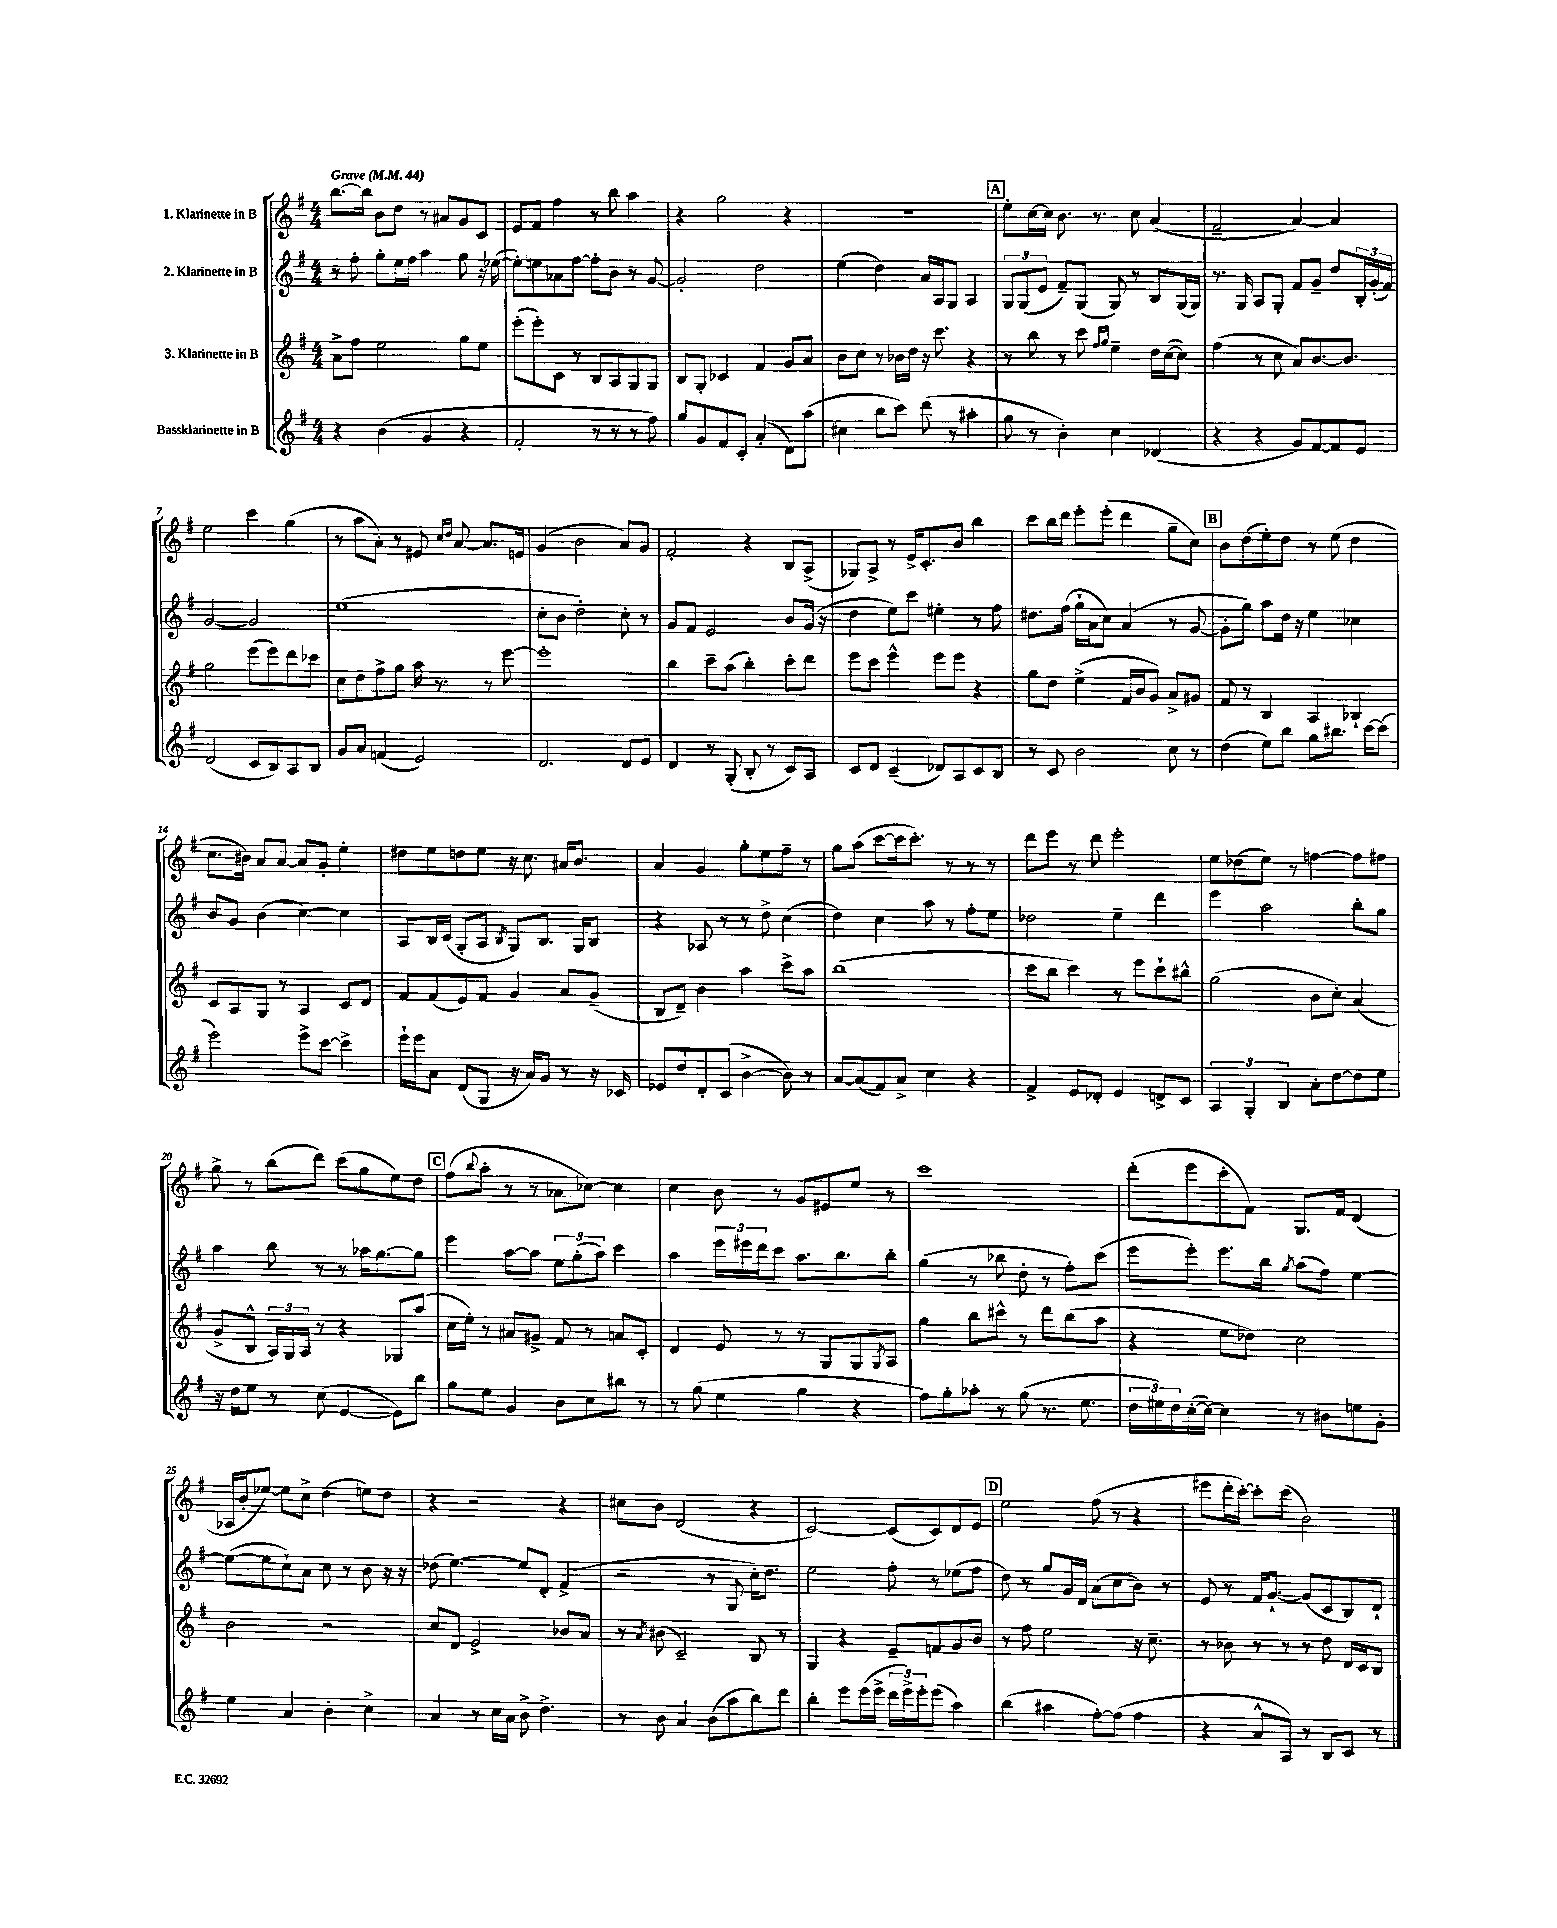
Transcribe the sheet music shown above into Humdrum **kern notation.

**kern	**kern	**kern	**kern
*part4	*part3	*part2	*part1
*staff4	*staff3	*staff2	*staff1
*I"Bassklarinette in B	*I"3. Klarinette in B	*I"2. Klarinette in B	*I"1. Klarinette in B
*clefG2	*clefG2	*clefG2	*clefG2
*k[f#]	*k[f#]	*k[f#]	*k[f#]
*M4/4	*M4/4	*M4/4	*M4/4
*MM44	*MM44	*MM44	*MM44
=1	=1	=1	=1
!	!	!	!LO:TX:a:B:t=Grave
4r	8a^\L	8r	[8.bb\L
.	8ff#\J	8ff#'\	.
.	.	.	16bb\Jk]
(4b\	2ee\	8gg'\L	8b\L
.	.	16ee\L	8dd\J
.	.	16ff#\JJ	.
4g/	.	4aa\	8r
.	.	.	8a#X/L
4r	8gg\L	8gg\	8g/
.	8ee\J	16r	8c/J
.	.	([16ee-X\	.
=2	=2	=2	=2
2f#'/	(8eee'\L	8ee-'\L])	8e/L
.	8eee'\)	8een\	8f#/J
.	8c\J	8a-X\	4ff#\
.	8r	[8ff#\J	.
8r	8B/L	8ff#'\L]	8r
8r	8A/	8b\J	8bb\
8r	8G/	8r	4aa\
8ff#\)	8G/J	[8g/	.
=3	=3	=3	=3
8gg/L	8B/L	2g'/]	4r
8g/	8G'/J	.	.
8f#/	4c-X/	.	2gg\
8c'/J	.	.	.
(4a'/	4f#/	2dd\	.
8d\L)	8g/L	.	4r
(8aa\J	8a/J	.	.
=4	=4	=4	=4
4cc#X\	8b\L	(4ee\	1r
.	8cc\J	.	.
8bb\L	8r	4dd\)	.
8ccc\J)	16b-X\LL	.	.
.	16dd\JJ	.	.
(8ddd\	16r	16a/LL	.
.	8.ccc\	16A/J	.
8r	.	8G/J	.
4aa#X'\	4r	4A/	.
!!LO:REH:place=s1:t=A
=5	=5	=5	=5
8gg\	8r	12G/L	8ee'\L
.	.	(12G/	.
8r	8bb\	.	[16cc\L
.	.	12e/J	.
.	.	.	16cc\JJ]
4b'\)	8r	8f#~/L)	8.b\
.	8ccc\	(8G/J	.
.	.	.	8.r
.	16qqff#/LL	.	.
.	16qqgg/JJ	.	.
4cc\	4ee~\	8G/)	.
.	.	8r	8cc\
(4d-X/	16dd\LL	8B/L	(4a/
.	([16cc\J	.	.
.	8cc\J])	(16G/L	.
.	.	16G/JJ)	.
=6	=6	=6	=6
4r	(4ff#\	8.r	2f#~/
.	.	16G/	.
4r	8r	8A/L	.
.	8cc\	8G'/J	.
8g/L)	8a/L)	8f#/L	[4a/)
[8f#/	[8.b/	8g~/J	.
8f#/]	.	8dd/L	4a/]
.	8.b/J]	.	.
8e/J	.	24B'/L	.
.	.	(24g'/	.
.	.	24f#/JJ)	.
!!LO:LB:g=z
=7	=7	=7	=7
(2d/	2gg\	[2g/	2ee\
8c/L	(8eee\L	2g/]	4ccc\
8B/)	8eee\)	.	.
8A/	8ddd\	.	(4gg\
8B/J	8ccc-X\J	.	.
=8	=8	=8	=8
8g/L	8cc\L	(1ee	8r
8a/J	8dd\	.	8aa\L
(4fn/	8ff#^\	.	8a'\J)
.	8gg\J	.	8r
2e/)	16aa\	.	8e#X/
.	8.r	.	.
.	.	.	16qqcc/LL
.	.	.	16qqdd/JJ
.	.	.	[8a/
.	8r	.	8.a/L]
.	[8eee\	.	.
.	.	.	16en/Jk
=9	=9	=9	=9
2.d/	1eee']	8cc'\L	(4g/
.	.	8b\J	.
.	.	2dd'\)	2b\
8d/L	.	8cc'\	8a/L)
8e/J	.	8r	8g/J
=10	=10	=10	=10
4d/	4bb\	8g/L	2f#'/
.	.	8f#/J	.
8r	8ccc~\L	2e/	.
(8G'/	(8aa\J	.	.
8B'/	4bb'\)	.	4r
8r	.	.	.
8c/L)	8ccc'\L	8b/L	8B/L
8A/J	8ddd\J	(16g/Jk	(8A^/J
.	.	16r	.
=11	=11	=11	=11
8c/L	8eee\L	4dd\	8G-X/L)
8d/J	8ccc\J	.	8A^/J
(4c~/	4eee^^\	8ee\L)	8r
.	.	8ccc\J	16e^/KL
.	.	.	8.c'/
8d-X/L)	8eee\L	4ee#X'\	.
8A/	8eee\J	.	8b/J
8c/	4r	8r	4bb\
8B/J	.	8ff#\	.
=12	=12	=12	=12
8r	8gg\L	8.dd#X\L	8ccc\L
8c/	8dd\J	.	16bb\L
.	.	(16ff#\Jk	16ddd\JJ
2b\	(4ee^\	16gg`\LL	8eee'\L
.	.	16a\J	.
.	.	8cc\J)	(8eee'\J
.	16f#/LL	(4a/	4ddd\
.	16b/J	.	.
.	8g/J)	.	.
8cc\	8a^/L	8r	8gg~\L
8r	8g#X/J	[8g/	8cc\J)
!!LO:REH:place=s1:t=B
=13	=13	=13	=13
(4dd\	8f#/	8g'\L]	8b\L
.	8r	8gg\J)	(8dd\
8ee\L)	4B/	8aa\L	8ee'\)
8bb\J	.	16dd\Jk	8dd\J
.	.	16r	.
8gg\L	4A/	4ee\	8r
8.bb#X\J	.	.	(8ee\
.	4B-X`/	4cc-X\	4dd\
[16ccc\KL	.	.	.
(8ccc\J]	.	.	.
!!LO:LB:g=z
=14	=14	=14	=14
2eee\)	8c/L	8b/L	8.cc\L
.	8A/	8g/J	.
.	.	.	16b#X\Jk)
.	8G/J	(4b\	8a/L
.	8r	.	[8a/J
8eee^\L	4A/	[4cc\)	8a/L]
[8ccc\J	.	.	8g'/J
4ccc^\]	8c/L	4cc\]	4ee'\
.	8d/J	.	.
=15	=15	=15	=15
16eee`\LL	8f#/L	8A/L	8dd#X\L
16eee\J	.	.	.
8a\J	(8f#/	16B/L	8ee\
.	.	(16c/JJ	.
(8d/L	8e/)	8G'/L	8ddn\
8G/J	8f#/J	8A/J	8ee\J
.	.	8qB/	.
16r	4g/	8G/L)	16r
16a/KL)	.	.	8.cc\
8g/J	.	8.B/J	.
8r	8a/L	.	16a#X/KL
.	.	16G/KL	8.b/J
16r	(8g~/J	8B/J	.
16c-X/	.	.	.
=16	=16	=16	=16
8e-X/L	8B/L	4r	4a/
8dd/	8d~/J)	.	.
8d'/	4b\	8A-X/	4g/
(8c/J	.	8r	.
[4b^\	4aa\	8r	8gg'\L
.	.	8dd^\	8ee\
8b\])	8ccc^\L	(4cc\	8ff#~\J
8r	8aa\J	.	8r
=17	=17	=17	=17
[8a/L	(1bb	4dd\)	8gg\L
(8a/]	.	.	(8aa\J
8f#/)	.	4cc\	[8ccc\L
8a^/J	.	.	16ccc\k]
.	.	.	8.ccc'\J)
4cc\	.	8aa\	.
.	.	8r	8r
4r	.	8ff#'\L	8r
.	.	8ee\J	8r
=18	=18	=18	=18
4f#^/	8ccc\L	2dd-X\	8ddd\L
.	8bb\J	.	8eee\J
8e/L	4ccc\)	.	8r
8d-X'/J	.	.	8ddd\
4e/	8r	4ee~\	2eee'\
.	8eee\L	.	.
8dn^/L	8ccc`\	4ddd\	.
8c/J	8bb#X^^\J	.	.
=19	=19	=19	=19
6A/	(2gg\	4eee\	8ee\L
.	.	.	(8dd-X\
6G'/	.	.	.
.	.	2aa\	8ee\J)
6B/	.	.	.
.	.	.	8r
8a'\L	8b\L	.	[4ffn\
[8dd\	8cc'\J)	.	.
8dd\]	(4a/	8bb'\L	8ff\L]
8ee\J	.	8gg\J	8ff#X\J
!!LO:LB:g=z
=20	=20	=20	=20
16r	8g^/L	4aa\	8gg^\
16dd\KL	.	.	.
8ee\J	8B^^/J	.	8r
8r	24A/LL)	8bb\	(8bb\L
.	24G/	.	.
.	24A/JJ	.	.
(8cc\	8r	8r	8ddd\J)
[4e/	4r	8r	(8ccc\L
.	.	16aa-X\KL	8gg\
.	.	[8.gg\	.
8e\L])	8G-X/L	.	8ee\)
8bb\J	(8aa/J	8gg\J]	8dd\J
!!LO:REH:place=s1:t=C
=21	=21	=21	=21
8gg\L	16cc\LL	4eee\	(8ff#\L
.	16ee'\JJ)	.	.
.	.	.	8qqbb/
8ee\J	8r	.	8aa'\J
4g/	8a#X/L	[8aa\L	8r
.	8g#X^/J	8aa\J]	8r
8b\L	8f#/	12ee\L	8a-X\L
.	.	(12gg'\	.
8cc\	8r	.	[8cc-X\J)
.	.	12aa\J)	.
8bb#X\J	8an/L	4ccc\	4cc-\]
8r	8c'/J	.	.
=22	=22	=22	=22
8r	4d/	4aa\	4cc\
(8gg\	.	.	.
4ee\	8e/	24eee\LL	8b\
.	.	24eee#X\	.
.	.	24ddd\J	.
.	8r	8ccc\J	8r
4gg\	8r	8.aa\L	8g/L
.	8G/L	.	8e#X/
.	.	8.bb\	.
4r	8G/	.	8ee/J
.	8qG/	.	.
.	8A/J	8bb'\J	8r
=23	=23	=23	=23
8ff#\L)	4gg\	(4gg\	1ccc
8gg'\	.	.	.
8aa-X'\J	8bb\L	8r	.
8r	8ccc#X^^\J	8bb-X\	.
(8gg\	8r	8dd'\	.
8.r	8ddd\L	8r	.
.	(8bb\	8ff#'\L)	.
8.ee\	.	.	.
.	8aa\J	(8ccc\J	.
=24	=24	=24	=24
24dd\LL	4r	8eee\L	(8ddd'\L
24ee#X\)	.	.	.
24dd\	.	.	.
([16cc'\	.	8eee'\J)	8eee\
16cc\JJ_)	.	.	.
4cc\]	8ee\L	8.eee\L	8ccc'\
.	8dd-X\J)	.	8f#\J)
.	.	16bb\Jk	.
.	.	8qgg/	.
8r	2cc\	(8aa\L	8.G/L
8b#X\L	.	8ff#\J)	.
.	.	.	16f#/Jk
8een\	.	[4ee\	(4d/
8g'\J	.	.	.
!!LO:LB:g=z
=25	=25	=25	=25
4ee\	2b\	(8ee\L_	16A-X/LL
.	.	.	16b'/J
.	.	8ee\]	[8ee-X/J)
4a/	.	8cc`\)	8ee-\L]
.	.	8a\J	8cc^\J
4b'\	2r	8cc\	(4dd\
.	.	8r	.
4cc^\	.	8b\	8een\L)
.	.	16r	8dd\J
.	.	16r	.
=26	=26	=26	=26
4a/	8cc/L	(8dd-X\	4r
.	8d/J	[4.ee\)	.
8r	2e^/	.	2r
16cc\LL	.	.	.
16a\JJ	.	.	.
8b^\	.	8ee/L]	.
4.dd^\	.	8d'/J	.
.	8b-X/L	(4f#^/	4r
.	8a/J	.	.
=27	=27	=27	=27
8r	8r	2r	8cc#X\L
.	8qa/	.	.
8b\	(8b#X\	.	8b\J
4a/	2c~/)	.	(2d/
(8b\L	.	8r	.
8aa\	.	8G/	.
8bb\)	8B/	16cc'\KL)	4r
.	.	8.dd\J	.
8ddd\J	8r	.	.
=28	=28	=28	=28
4bb'\	4G/	2ee\	[2c/)
8eee\L	4r	.	.
(16eee\L	.	.	.
16eee^\JJ	.	.	.
24ddd\LL	8e~/L	8ff#'\	(8c/L]
24eee^\)	.	.	.
24eee'\J	.	.	.
(8eee\J	8fn/	8r	8c/)
4aa\)	8g/	(8ee-X\L	8d/
.	8b/J	8ff#\J	8e/J
!!LO:REH:place=s1:t=D
=29	=29	=29	=29
(4bb\	8r	8dd\)	2ee\
.	8ff#\	8r	.
4aa#X\	2ee\	8gg/L	.
.	.	16g/L	.
.	.	16d/JJ	.
[8ff#'\L)	.	(8a\L	(8ff#\
(8ff#\J]	.	8cc\	8r
4ff#\	16r	8b\J)	4r
.	8.cc~\	.	.
.	.	8r	.
=30	=30	=30	=30
4r	8r	8e/	8eee#X\L
.	8b-X\	8r	16ddd'\L
.	.	.	[16ccc'\JJ)
8a^^/L	8r	16f#/KL	8ccc'\L]
.	.	[8.g`/J	.
8A/J)	8r	.	(8ccc\J
8r	8r	(8g/L]	2b\)
8B/L	8dd\	8c/	.
8c/J	16d/LL	8B/)	.
.	16c/J	.	.
8r	8B/J	8d`/J	.
==	==	==	==
*-	*-	*-	*-
